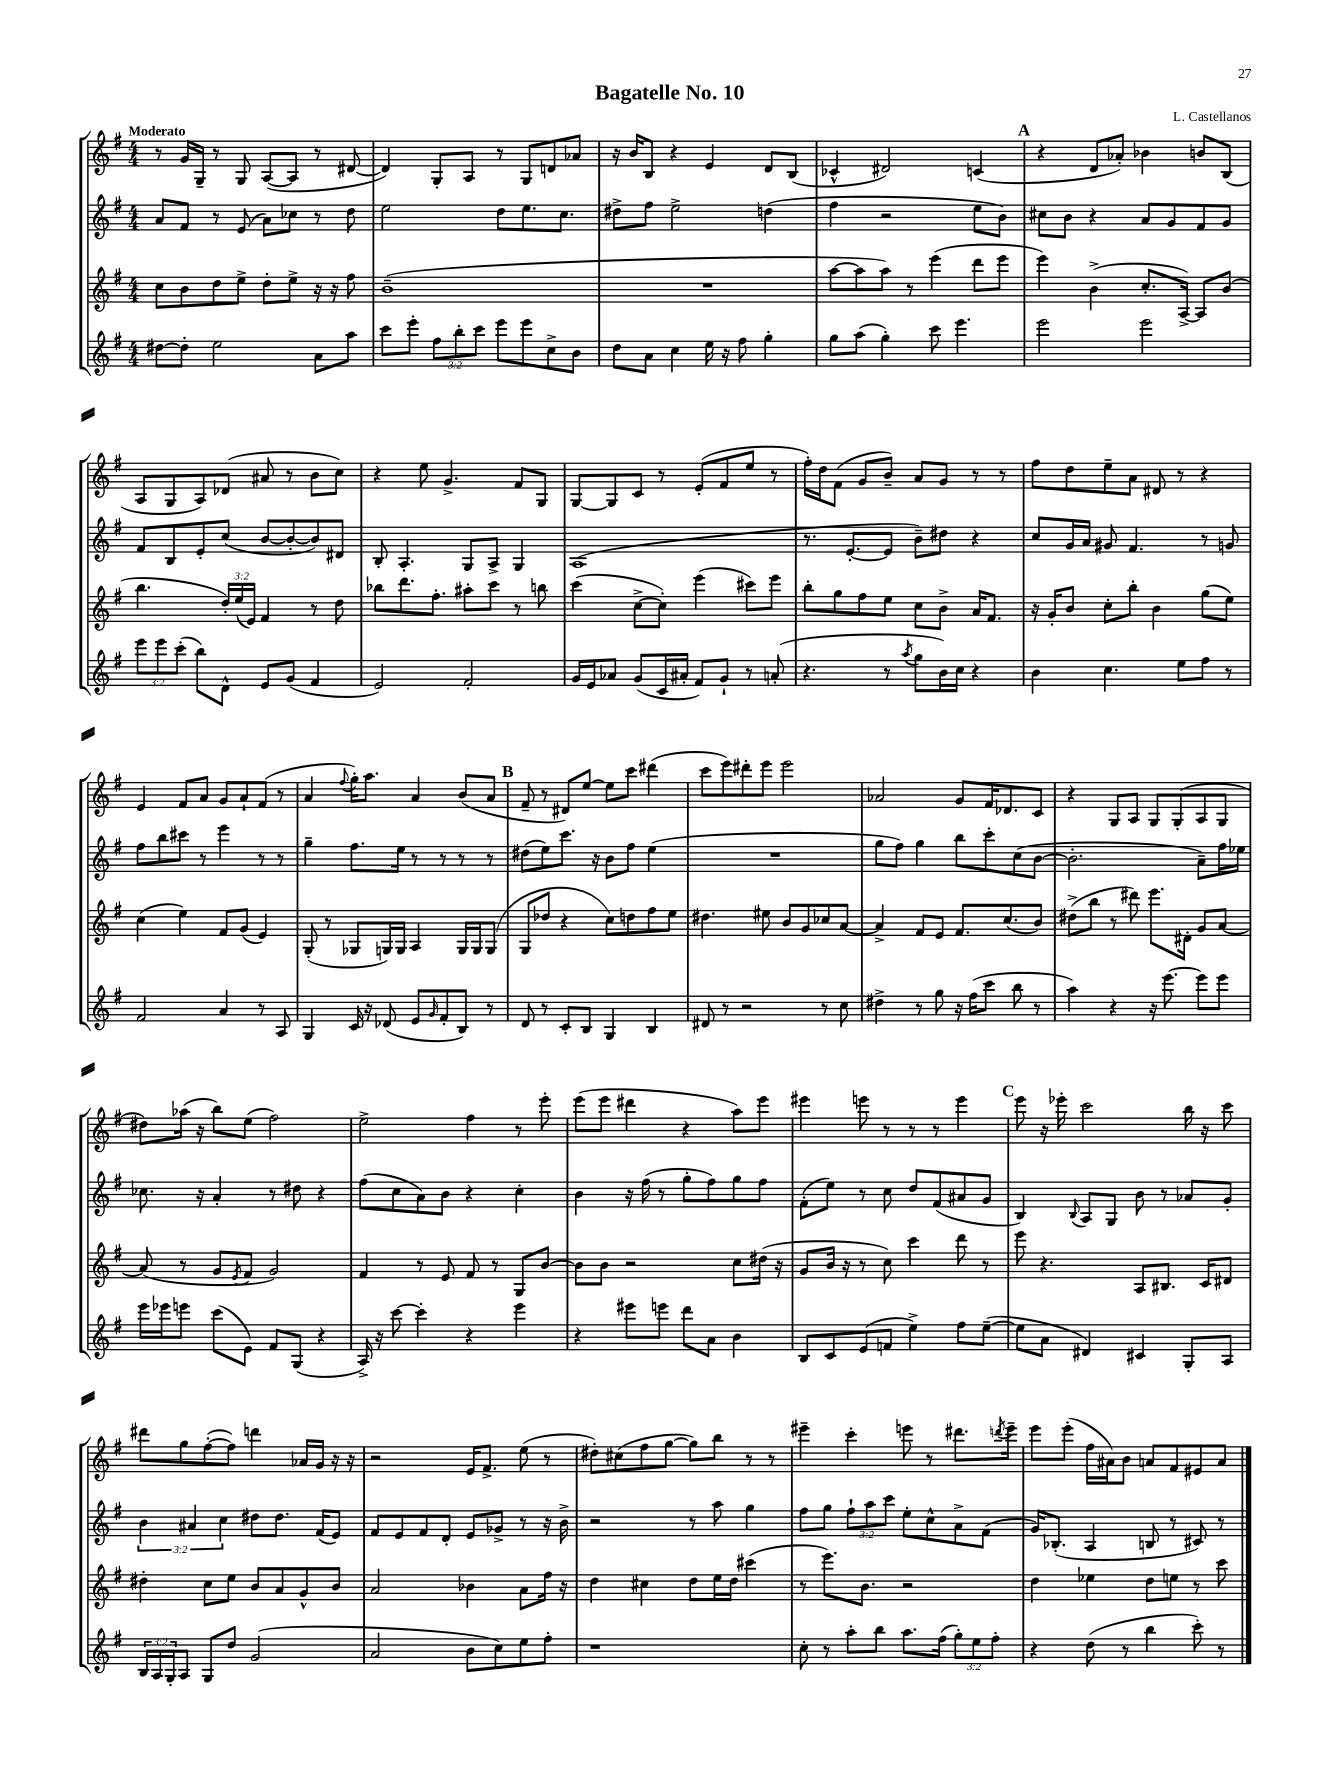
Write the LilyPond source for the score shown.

\header { title = "Bagatelle No. 10" composer = "L. Castellanos" }
<<
\new StaffGroup <<
\new Staff = "s0" {
    \clef treble \key g \major \numericTimeSignature \time 4/4 \tempo "Moderato"
    r8 g'16 g16-- r8 g8 a8~( a8 r8 dis'8~ |
    dis'4) g8-. a8 r8 g8 d'8 aes'8 |
    r16 b'16 b8 r4 e'4 d'8 b8( |
    ces'4-^ dis'2) c'4( |
    \mark \markup { \bold "A" } r4 d'8 aes'8-.) bes'4 b'8 b8( |
    a8 g8 a8) des'8( ais'8 r8 b'8 c''8) |
    r4 e''8 g'4.-> fis'8 g8 |
    g8~ g8 c'8 r8 e'8-.( fis'8 e''8 r8 |
    fis''16-.) d''16 fis'8( g'8 b'8--) a'8 g'8 r8 r8 |
    fis''8 d''8 e''8-- a'8 dis'8 r8 r4 |
    e'4 fis'8 a'8 g'8 a'8-! fis'8( r8 |
    a'4 \appoggiatura { fis''8 } g''16-.) a''8. a'4 b'8( a'8 |
    \mark \markup { \bold "B" } fis'8-- r8 dis'8) e''8~ e''8 c'''8 dis'''4( |
    c'''8 e'''8) dis'''8-. e'''8 e'''2 |
    aes'2 g'8 fis'16 des'8. c'8 |
    r4 g8 a8 g8 g8-.( a8 g8 |
    dis''8) aes''16( r16 b''8) e''8( fis''2) |
    e''2-> fis''4 r8 e'''8-. |
    e'''8( e'''8 dis'''4 r4 a''8) e'''8 |
    eis'''4 e'''8 r8 r8 r8 e'''4 |
    \mark \markup { \bold "C" } e'''8 r16 ees'''16-. c'''2 b''16 r16 c'''8 |
    dis'''8 g''8 fis''8~-.( fis''8) d'''4 aes'16 g'16 r16 r16 |
    r2 e'16 fis'8.-> e''8( r8 |
    dis''8-.) cis''8( fis''8 g''8~ g''8) b''8 r8 r8 |
    eis'''4-- c'''4-. e'''8 r8 dis'''8. \acciaccatura { d'''8 } e'''16-- |
    e'''8 e'''8-.( fis''16 ais'16) b'8 a'8 fis'8 eis'8 a'8 \bar "|." |
}
\new Staff = "s1" {
    \clef treble \key g \major \numericTimeSignature \time 4/4 \override Staff.TupletNumber.text = #tuplet-number::calc-fraction-text
    a'8 fis'8 r8 e'8( a'8) ces''8 r8 d''8 |
    e''2 d''8 e''8. c''8. |
    dis''8-> fis''8 e''2-> d''4( |
    fis''4 r2 e''8 b'8) |
    \mark \markup { \bold "A" } cis''8 b'8 r4 a'8 g'8 fis'8 g'8 |
    fis'8 b8 e'8-. c''8( b'8~ b'8~-. b'8) dis'8 |
    b8-. a4.-. g8 a8-> g4 |
    a1( |
    r8. e'8.~-. e'8 b'8--) dis''8 r4 |
    c''8 g'16 a'16 gis'8 fis'4. r8 g'8 |
    fis''8 b''8 cis'''8 r8 e'''4 r8 r8 |
    g''4-- fis''8. e''16 r8 r8 r8 r8 |
    \mark \markup { \bold "B" } dis''8( e''8) c'''8. r16 b'8 fis''8 e''4( |
    R1 |
    g''8 fis''8) g''4 b''8 c'''8-. c''8( b'8~ |
    b'2.-. a'8--) fis''16 ees''16 |
    ces''8. r16 a'4-. r8 dis''8 r4 |
    fis''8( c''8 a'8) b'8 r4 c''4-. |
    b'4 r16 fis''16( r8 g''8-. fis''8) g''8 fis''8 |
    fis'8-.( e''8) r8 c''8 d''8 fis'8( ais'8 g'8 |
    \mark \markup { \bold "C" } b4) \appoggiatura { b8 } a8 g8 b'8 r8 aes'8 g'8-. |
    \tuplet 3/2 { b'4 ais'4 c''4 } dis''8 dis''8. fis'16( e'8) |
    fis'8 e'8 fis'8 d'8-. e'8 ges'8-> r8 r16 b'16-> |
    r2 r8 a''8 g''4 |
    fis''8 g''8 \tuplet 3/2 { fis''8-! a''8 c'''8 } e''8-. c''8-^ a'8-> fis'8( |
    g'16) bes8.-.( a4 b8 r8 cis'8) r8 \bar "|." |
}
\new Staff = "s2" {
    \clef treble \key g \major \numericTimeSignature \time 4/4 \override Staff.TupletNumber.text = #tuplet-number::calc-fraction-text
    c''8 b'8 d''8 e''8-> d''8-. e''8-> r16 r16 fis''8 |
    b'1--( |
    R1 |
    a''8~ a''8 a''8) r8 e'''4( d'''8 e'''8 |
    \mark \markup { \bold "A" } e'''4) b'4->( c''8.-. a16~->) a8 b'8( |
    b''4. \tuplet 3/2 { d''16-.) e''16( e'16) } fis'4 r8 d''8 |
    bes''8 d'''8. fis''8.-. ais''8-. c'''8 r8 b''8 |
    c'''4( c''8~-> c''8-.) e'''4( cis'''8) e'''8 |
    b''8-. g''8 fis''8 e''8 c''8 b'8-> a'16 fis'8. |
    r16 g'16-. b'8 c''8-. b''8-. b'4 g''8( e''8) |
    c''4( e''4) fis'8 g'8( e'4) |
    g8-.( r8 ges8 g16) g16 a4 g16 g16 g8( |
    \mark \markup { \bold "B" } g8 des''8 r4 c''8) d''8 fis''8 e''8 |
    dis''4. eis''8 b'8 g'8 ces''8 a'8~ |
    a'4-> fis'8 e'8 fis'8. c''8.( b'8) |
    dis''8->( b''8 r8 dis'''8) e'''8. dis'16-. g'8 a'8~ |
    a'8( r8 g'8 \acciaccatura { e'8 } fis'8 g'2) |
    fis'4 r8 e'8 fis'8 r8 g8 b'8~ |
    b'8 b'8 r2 c''8 dis''16( r16 |
    g'8 b'16 r16 r8 c''8) c'''4 d'''8 r8 |
    \mark \markup { \bold "C" } e'''8 r4. a8 bis8. c'16 dis'8 |
    dis''4-. c''8 e''8 b'8 a'8 g'8-^ b'8 |
    a'2 bes'4 a'8 fis''16 r16 |
    d''4 cis''4 d''8 e''16 d''16 cis'''4( |
    r8 e'''8.) b'8. r2 |
    d''4 ees''4 d''8 e''8 r8 c'''8 \bar "|." |
}
\new Staff = "s3" {
    \clef treble \key g \major \numericTimeSignature \time 4/4 \override Staff.TupletNumber.text = #tuplet-number::calc-fraction-text
    dis''8~ dis''8-. e''2 a'8 a''8 |
    c'''8 e'''8-. \tuplet 3/2 { fis''8 b''8-. c'''8 } e'''8 e'''8 c''8-> b'8 |
    d''8 a'8 c''4 e''16 r16 fis''8 g''4-. |
    g''8 a''8( g''4-.) c'''8 e'''4. |
    \mark \markup { \bold "A" } e'''2 e'''2 |
    \tuplet 3/2 { e'''8 e'''8 c'''8-.( } b''8) d'8-^ e'8 g'8( fis'4 |
    e'2) fis'2-. |
    g'16 e'16 aes'8 g'8( c'16 ais'16-. fis'8) g'8-! r8 a'8-.( |
    r4. r8 \acciaccatura { a''8 } g''8 b'16) c''16 r4 |
    b'4 c''4. e''8 fis''8 r8 |
    fis'2 a'4 r8 a8 |
    g4 c'16 r16 des'8( e'8 \grace { g'16 } fis'8-. b8) r8 |
    \mark \markup { \bold "B" } d'8 r8 c'8-. b8 g4 b4 |
    dis'8 r8 r2 r8 c''8 |
    dis''4-> r8 g''8 r16 fis''16( c'''8 b''8 r8 |
    a''4) r4 r16 e'''8.~ e'''8 e'''8 |
    e'''16 ees'''16 e'''8 c'''8( e'8) fis'8 g8( r4 |
    a16->) r16 c'''8~ c'''4-. r4 e'''4 |
    r4 eis'''8 e'''8 d'''8 a'8 b'4 |
    b8 c'8 e'8( f'8 e''4->) fis''8 e''8~--( |
    \mark \markup { \bold "C" } e''8 a'8 dis'4) cis'4 g8-. a8 |
    \tuplet 3/2 { b16 a16 g16-. } a8 g8 d''8 g'2( |
    a'2 b'8 c''8) e''8 fis''8-. |
    r1 |
    c''8-. r8 a''8-. b''8 a''8. fis''16( \tuplet 3/2 { g''8-.) e''8 fis''8-. } |
    r4 d''8( r8 b''4 c'''8-.) r8 \bar "|." |
}
>>
>>
\layout { \context { \Score \remove "Bar_number_engraver" } }
